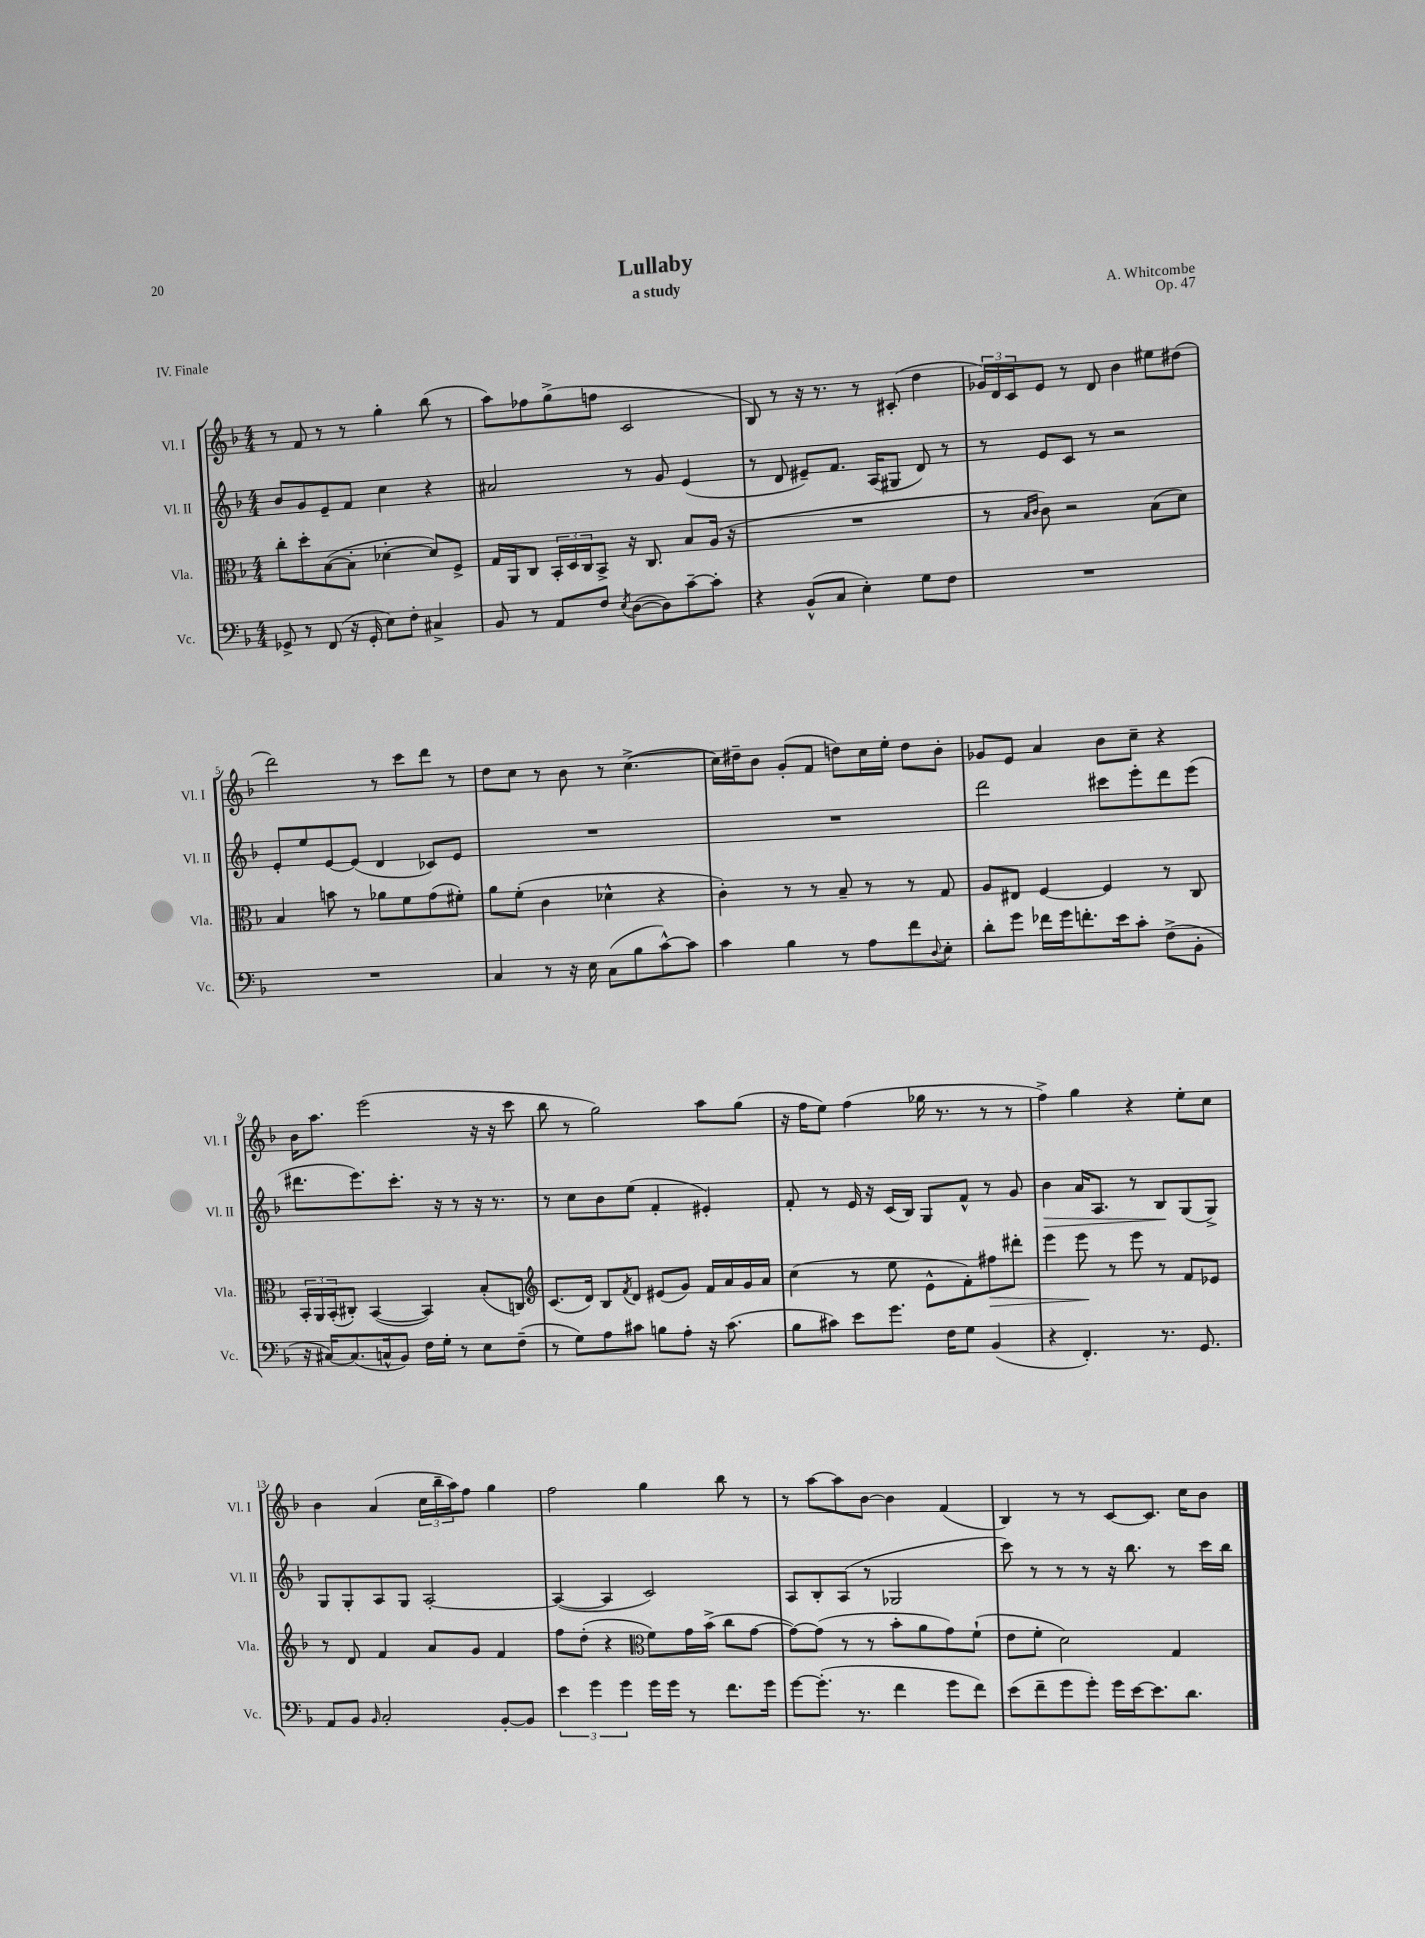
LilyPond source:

\header { title = "Lullaby" composer = "A. Whitcombe" subtitle = "a study" opus = "Op. 47" piece = "IV. Finale" }
<<
\new StaffGroup <<
\new Staff = "s0" \with { instrumentName = "Vl. I" shortInstrumentName = "Vl. I" } {
    \clef treble \key f \major \numericTimeSignature \time 4/4
    r8 f'8 r8 r8 g''4-. bes''8( r8 |
    a''8) fes''8 g''8->( f''8 c'2 |
    bes8) r8 r16 r8. r8 cis'8-.( d''4 |
    \tuplet 3/2 { ges'16) d'16 c'16 } e'8 r8 d'8 bes'4 eis''8 dis''8( |
    d'''2) r8 c'''8 d'''8 r8 |
    d''8 c''8 r8 bes'8 r8 c''4.~->( |
    c''16) dis''16-- bes'8 g'8-.( f'8 d''8) c''16 e''16-. d''8 bes'8-. |
    ges'8 e'8 a'4 bes'8 c''8-- r4 |
    bes'16 a''8. e'''2( r16 r16 c'''8 |
    bes''8 r8 g''2) a''8 g''8( |
    r16 f''16 e''8) f''4( ges''16 r8. r8 r8 |
    f''4->) g''4 r4 e''8-. c''8 |
    bes'4 a'4( \tuplet 3/2 { c''16 bes''16-- a''16) } f''8 g''4 |
    f''2 g''4 bes''8 r8 |
    r8 a''8~ a''8 bes'8~ bes'4 f'4( |
    bes4) r8 r8 c'8~ c'8. c''16 bes'8 \bar "|." |
}
\new Staff = "s1" \with { instrumentName = "Vl. II" shortInstrumentName = "Vl. II" } {
    \clef treble \key f \major \numericTimeSignature \time 4/4
    bes'8 g'8 e'8-- f'8 c''4 r4 |
    ais'2 r8 g'8 e'4( |
    r8 d'8 eis'8--) f'8. a16( gis8 d'8) r8 |
    r8 e'8 c'8 r8 r2 |
    e'8-. e''8 e'8~ e'8( d'4 ces'8) e'8 |
    R1 |
    R1 |
    d'''2 cis'''8 e'''8-. d'''8 e'''8( |
    dis'''8. e'''8.) c'''8.-. r16 r8 r16 r8. |
    r8 c''8 bes'8 e''8( f'4-. eis'4-.) |
    f'8-. r8 e'16 r16 c'16( bes16) g8 f'8-^ r8 g'8 |
    bes'4\> a'16 a8. r8 bes8\! g8( g8->) |
    g8 g8-. a8 g8 a2~-. |
    a4~( a4 c'2) |
    a8 bes8-. a8( r8 ges2 |
    c'''8) r8 r8 r8 r16 bes''8. r8 c'''16 bes''16 \bar "|." |
}
\new Staff = "s2" \with { instrumentName = "Vla." shortInstrumentName = "Vla." } {
    \clef alto \key f \major \numericTimeSignature \time 4/4
    c''8-. d''8-. bes8~( bes8-. des'4~-. des'8) f8-> |
    g16 a,16 c8 \tuplet 3/2 { bes,16-. d16 c16 } bes,8-> r16 c8. bes8 a16( r16 |
    R1 |
    r8 \grace { bes16 c'16 } c'8) r2 bes8( d'8) |
    bes4 b'8 r8 aes'8 f'8 g'8( fis'8-.) |
    a'8 f'8-.( c'4 des'4-^ r4 |
    c'4-.) r8 r8 bes8-- r8 r8 g8 |
    a8 eis8 f4~ f4 r8 c8 |
    \tuplet 3/2 { bes,16-. a,16 bes,16-.( } cis8-.) bes,4~( bes,4) bes8-.( c8) |
    \clef treble c'8.( d'16) bes8 \acciaccatura { f'8 } d'8 eis'8( g'8) f'16 a'16 g'16 a'16 |
    c''4( r8 e''8 e'8-^ f'8-.) fis''8\> dis'''8-. |
    e'''4 e'''8\! r8 e'''8 r8 f'8 ees'8 |
    r8 d'8 f'4 a'8 g'8 f'4 |
    f''8 d''8-.( r4 \clef alto f'8) g'16 bes'16->( c''8 g'8~ |
    g'8~) g'8( r8 r8 bes'8-. a'8 g'8) f'8-!( |
    e'8 f'8-. d'2) g4 \bar "|." |
}
\new Staff = "s3" \with { instrumentName = "Vc." shortInstrumentName = "Vc." } {
    \clef bass \key f \major \numericTimeSignature \time 4/4
    ges,8-> r8 f,8( r16 ges,16-. e8) f8-. cis4-> |
    bes,8 r8 a,8 f8 \acciaccatura { e8 } d8~( d8) c'8~-- c'8-. |
    r4 bes,8-^( c8 e4-.) g8 f8 |
    R1 |
    R1 |
    c4 r8 r16 e16 c8( bes8 c'8~-^) c'8 |
    c'4 bes4 r8 a8 f'8 \appoggiatura { d8 } e8-. |
    d'8-. g'8 fes'16 g'16 f'8.-. e'16 c'8-. f8->( bes,8-. |
    r16 cis16~) cis8.( c16-^ bes,8) f16 g16-. r8 e8 f8--( |
    r8 g8) a8 cis'8 b8 a8-. r16 cis'8.( |
    bes8 cis'8) e'8 g'8. f16 g8 bes,4( |
    r4 f,4.-.) r8. g,8. |
    a,8 bes,8 \grace { bes,16 } c2-. bes,8~-. bes,8 |
    \tuplet 3/2 { e'4 g'4 g'4 } g'16 g'16 r8 f'8. g'16 |
    g'8~ g'8.-.( r8. f'4 g'8 f'8) |
    e'8( f'8-- g'8 g'8-.) g'16 e'16~ e'8. d'8. \bar "|." |
}
>>
>>
